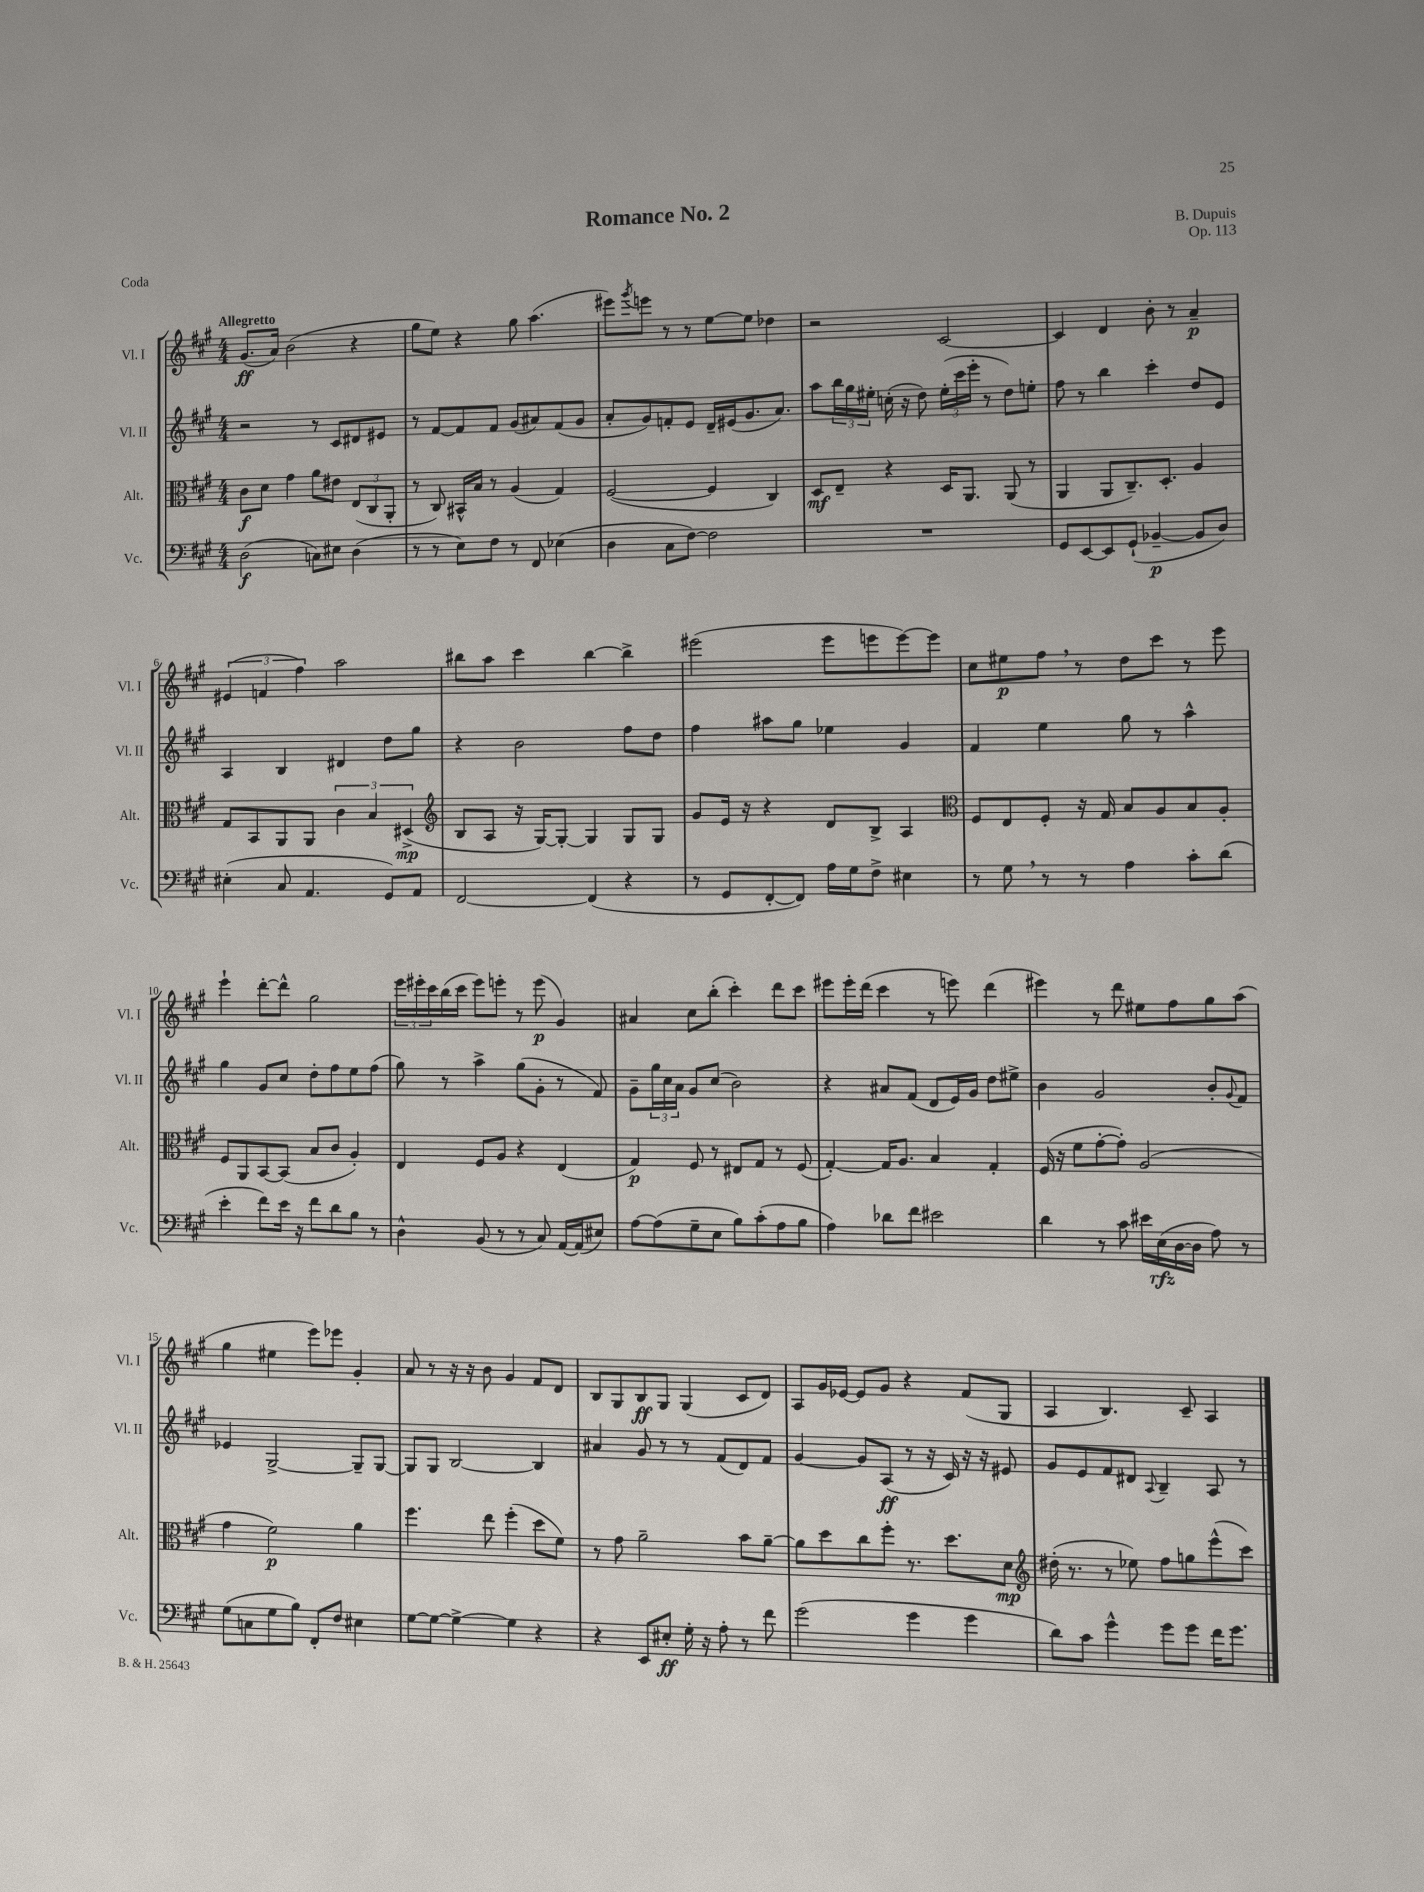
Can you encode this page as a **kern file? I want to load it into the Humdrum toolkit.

**kern	**kern	**kern	**kern
*staff4	*staff3	*staff2	*staff1
*clefF4	*clefC3	*clefG2	*clefG2
*k[f#c#g#]	*k[f#c#g#]	*k[f#c#g#]	*k[f#c#g#]
*M4/4	*M4/4	*M4/4	*M4/4
(2D	8c#	2r	(8.g#
.	8d	.	.
.	.	.	16a)
.	4g#	.	(2b
8C)	8a	8r	.
8E#	8e#	8c#	.
(4D	(12E	8d#	4r
.	12C#	.	.
.	.	8e#	.
.	12AA'	.	.
=	=	=	=
8r	8r	8r	8gg#
8r	8C#)	[8f#	8ee)
8E)	16BB#^^	8f#]	4r
.	16B	.	.
8F#	8r	8f#	.
8r	(4A	(8g#	8gg#
8FF#	.	8a#)	(4.aa
(4E-	4G#)	(8f#	.
.	.	8g#	.
=	=	=	=
4D	([2F#	8a'	8eee#)
.	.	.	8qggg#
.	.	8g#)	8eee
8C#	.	8f'	8r
[8F#)	.	8e	8r
2F#]	4F#]	16d~	[8ee
.	.	(16e#	.
.	.	8.g#	8ee]
.	4C#)	.	4dd-
.	.	8.a)	.
=	=	=	=
1r	8D	8aa	2r
.	8E~	24bb	.
.	.	24gg#	.
.	.	24ee#'	.
.	4r	(16cc'	.
.	.	16r	.
.	.	8dd)	.
.	16D	(24ee#'	[2c#
.	.	24ccc#	.
.	8.AA	.	.
.	.	24eee'	.
.	.	8r	.
.	(8AA	8dd)	.
.	8r	8ee'	.
=	=	=	=
8GG#	4AA	8ff#	4c#]
[8EE	.	8r	.
8EE]	8AA	4bb	4d
(8GG#`	8.C#~)	.	.
[4BB-~	.	4ccc#'	8b'
.	8.D'	.	.
.	.	.	8r
8BB-]	4A	8dd	4a~
8D)	.	8e	.
=	=	=	=
(4E#'	8G#	4A	(6e#
.	8BB	.	.
.	.	.	6f
8C#	8AA	4B	.
.	.	.	6ff#)
4.AA	8AA	.	.
.	6c#	4d#	2aa
.	6B	.	.
8GG#)	.	8dd	.
.	(6D#^	.	.
8AA	.	8gg#	.
=	=	=	=
*	*clefG2	*	*
[2FF#	8B	4r	8bb#
.	8A	.	8aa
.	16r	2b	4ccc#
.	[16G#)	.	.
.	8G#'_	.	.
(4FF#]	4G#]	.	[4bb#
4r	8G#	8ff#	4bb#^]
.	8G#	8dd	.
=	=	=	=
8r	8g#	4ff#	(2eee#
8GG#	16e	.	.
.	16r	.	.
[8FF#'	4r	8aa#	.
8FF#])	.	8gg#	.
16A	8d	4ee-	8eee#
16G#	.	.	.
8F#^	8B^	.	8eee
4E#	4A	4g#	[8eee)
.	.	.	8eee]
=	=	=	=
*	*clefC3	*	*
8r	8F#	4f#	8cc#
8G#	8E	.	8ee#
8r	8F#'	4ee	8ff#
8r	16r	.	8r
.	16G#	.	.
4A	8B	8gg#	8dd
.	8A	8r	8ccc#
8c#'	8B	4aa^^	8r
(8d	8A'	.	8eee
=	=	=	=
4e'	8F#	4gg#	4eee`
.	8AA	.	.
8f#)	[8BB	8g#	[8ddd'
16e	(8BB]	8cc#	8ddd^^]
16r	.	.	.
8f#	8B	8dd'	2gg#
8d	8c#	8ff#	.
8B	4A')	8ee	.
8r	.	(8ff#	.
=	=	=	=
4D^^	4E	8gg#)	24eee
.	.	.	24eee#'
.	.	.	24ccc#
.	.	8r	(16bb
.	.	.	16ccc#
(8BB	8F#	4aa^	8eee#)
8r	8A	.	8eee'
8r	4r	(8gg#	8r
8C#)	.	8g#'	(8eee
[16AA	(4E	8r	4g#)
(16AA]	.	.	.
8E#)	.	8f#)	.
=	=	=	=
[8A	4G#)	8g#~	4a#
(8A]	.	24gg#	.
.	.	24cc#	.
.	.	24a	.
8G#~	8F#	8g#	8cc#
8E	8r	(8cc#	(8bb'
8B)	8E#	2b)	4ccc#')
(8c#'	8G#	.	.
8A	8r	.	8ddd
8B	(8F#	.	8ccc#
=	=	=	=
4A)	[4G#')	4r	8eee#
.	.	.	16eee#'
.	.	.	(16ddd
8d-	16G#]	8a#	4ccc#
.	8.A	.	.
8f#	.	(8f#	.
2e#	4B	8d	8r
.	.	16e)	8eee)
.	.	16g#	.
.	4G#'	8dd	(4ddd
.	.	8ee#^	.
=	=	=	=
4d	(16F#	4b	4eee#)
.	16r	.	.
.	8f#	.	.
8r	[8g#'	2g#	8r
8c#	8g#'])	.	8ddd
16e#	(2A	.	8ee#
(16E	.	.	.
[16D	.	.	8ff#
16D]	.	.	.
8A)	.	8b'	8gg#
.	.	8qqg#	.
8r	.	8f#	(8aa
=	=	=	=
(8G#	4g#	4e-	4gg#
8C	.	.	.
8G#	2f#)	[2G#^	4ee#
8B)	.	.	.
8FF#'	.	.	8eee)
8F#	.	.	8eee-
4E#	4a	8G#~]	4g#'
.	.	[8G#	.
=	=	=	=
[8G#	4.ff#	8G#]	8a
8G#_	.	8G#	8r
4G#^_	.	[2B	16r
.	.	.	16r
.	8ee	.	8b
4G#]	(4ff#'	.	4g#
4r	8dd	4B]	8f#
.	8f#)	.	8d
=	=	=	=
4r	8r	4a#	8B
.	8g#	.	8G#
8EE	2a~	8g#	8B
8E#'	.	8r	8G#
16G#'	.	8r	(4G#
16r	.	.	.
8A'	.	(8f#	.
8r	8b	8d)	8c#
8f#	[8a~	8f#	8d)
=	=	=	=
(2g#	8a]	[4g#	8A
.	8dd	.	16g#
.	.	.	[16e-
.	8cc#	8g#]	8e-]
.	8ff#'	(8A	8g#
4g#	8.r	8r	4r
.	.	16r	.
.	8.dd	16c#)	.
4g#	.	16r	(8f#
.	.	16r	.
.	8d	8e#	8G#
=	=	=	=
*	*clefG2	*	*
8d)	(16dd#'	8g#	4A
.	8.r	.	.
8c#	.	8e	.
4g#^^	8r	8f#	4.B)
.	8ee-)	8d#	.
.	.	8qqA	.
8g#	8ff#	4B~	.
8g#	8gg	.	8c#~
16f#	(8eee^^	8A	4A
8.g#	.	.	.
.	8ccc#)	8r	.
==	==	==	==
*-	*-	*-	*-
